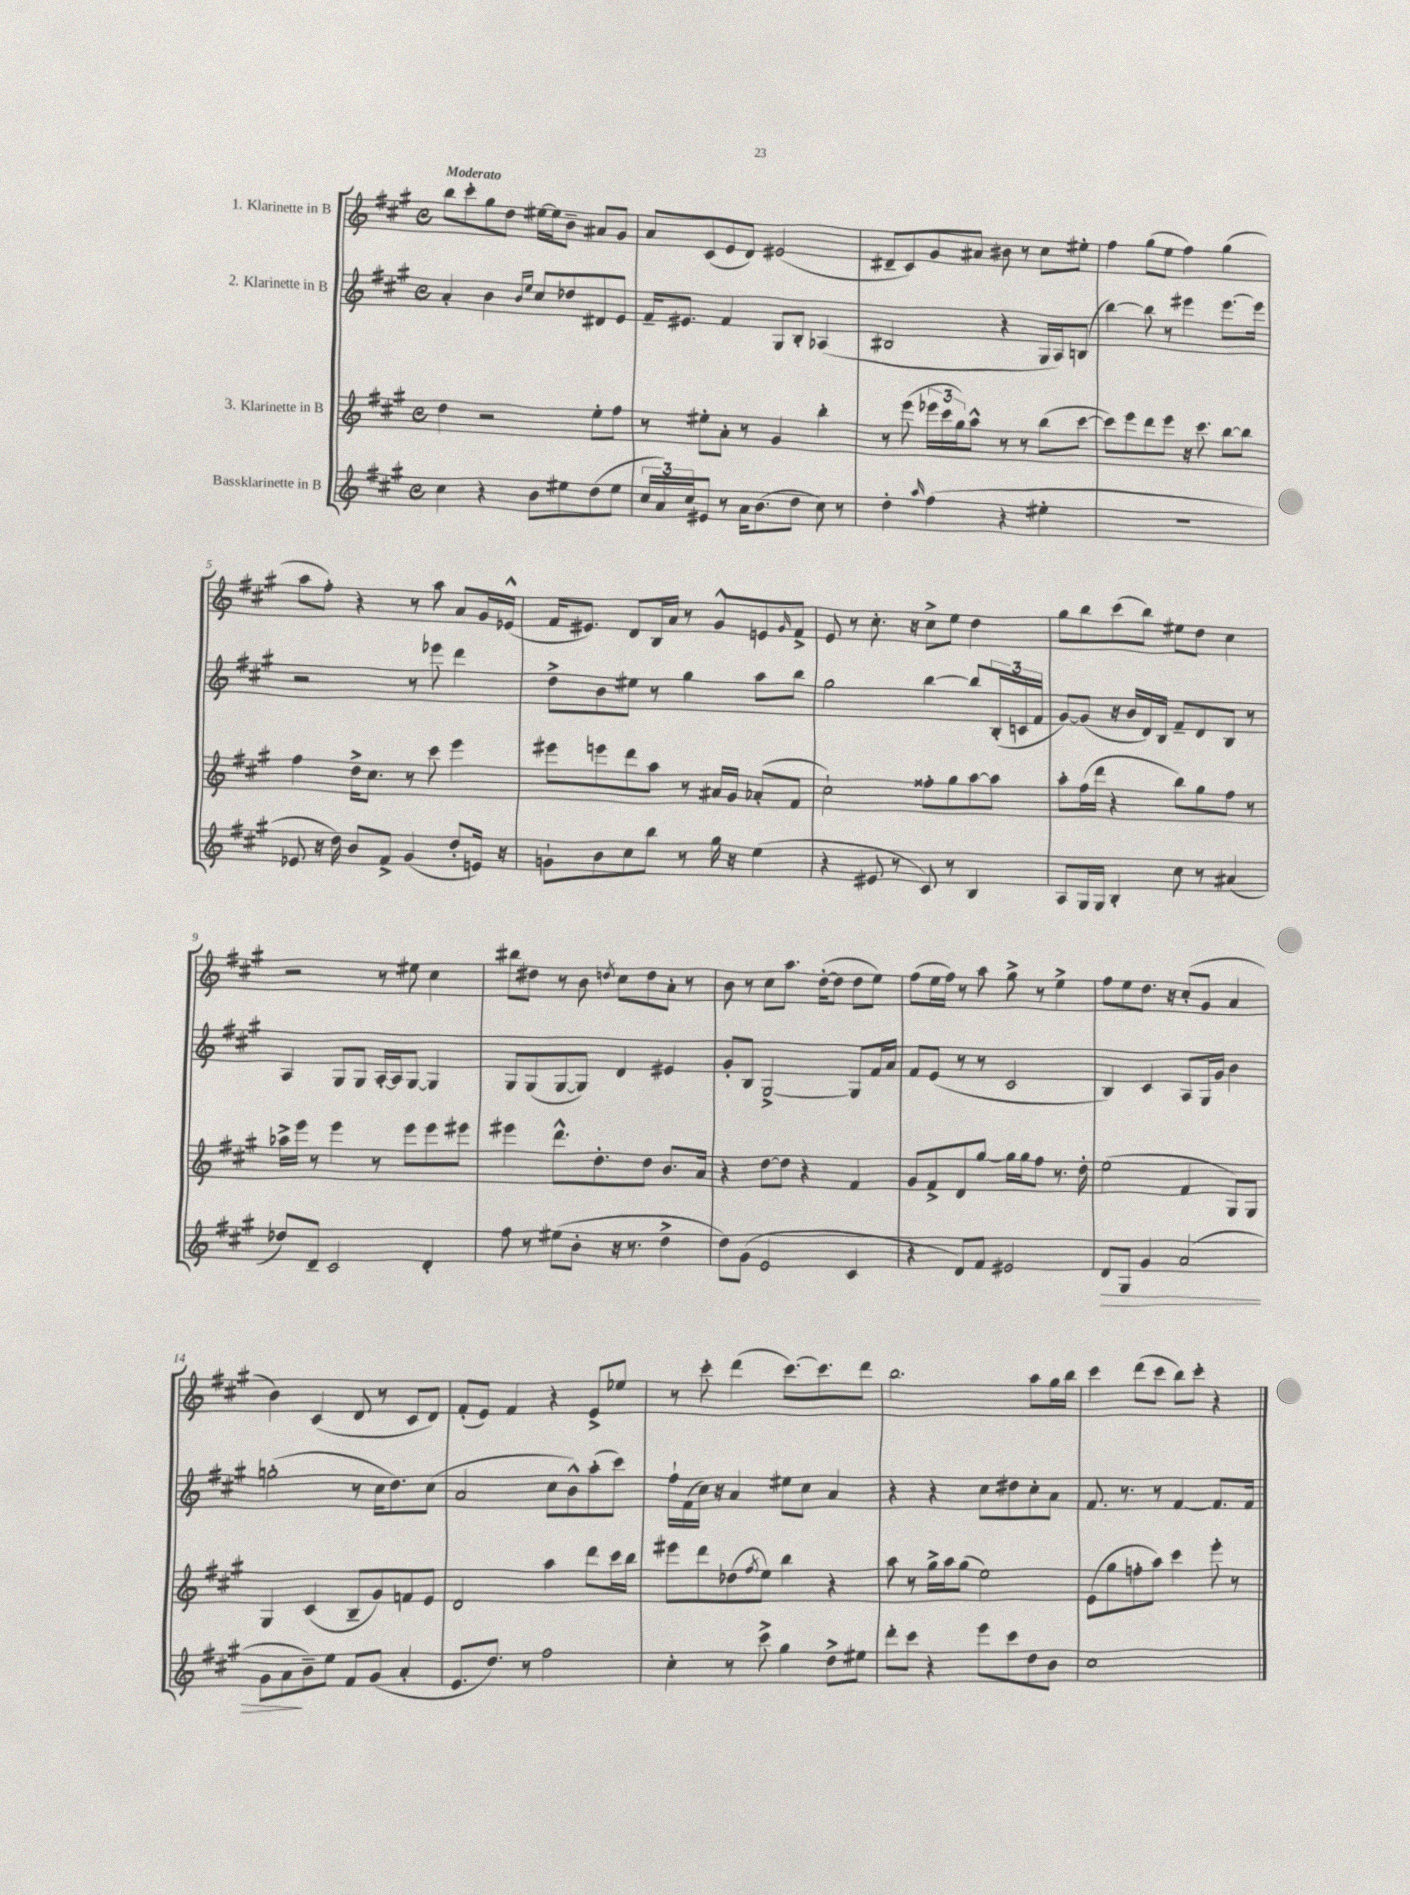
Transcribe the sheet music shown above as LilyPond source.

<<
\new StaffGroup <<
\new Staff = "s0" \with { instrumentName = "1. Klarinette in B" } {
    \clef treble \key a \major \defaultTimeSignature \time 4/4 \tempo "Moderato"
    b''8 cis'''8-. gis''8 d''8 eis''16~ eis''16 b'8-- ais'8 gis'8 |
    a'8 cis'8( e'8 d'8) eis'2( |
    dis'8-- cis'8) gis'8 ais'8 bis'8 r8 cis''8 eis''8-. |
    fis''4 gis''8( e''8 fis''4) gis''4( |
    a''8 fis''8-.) r4 r8 a''8 a'8 gis'16 ees'16-^( |
    fis'16 eis'8.) d'8 b16 a'16 r8 gis'8-^ e'8 \grace { gis'16 } fis'8-> |
    e'8 r8 cis''8.-. r16 cis''8-> e''8 d''4 |
    gis''8 b''8 cis'''8( b''8) eis''8 d''8 cis''4 |
    r2 r8 eis''8 cis''4 |
    bis''8 dis''8 r8 b'8 \acciaccatura { d''8 } cis''8 d''8 a'8-. r8 |
    b'8 r8 cis''8 a''8. d''16~-.( d''8 d''8 e''8) |
    fis''8( e''16 fis''16) r8 a''8 gis''8-> r8 e''4-> |
    fis''8 e''8 d''8. r16 cis''8-.( gis'8 a'4 |
    b'4) cis'4( d'8 r8 cis'8 d'8) |
    fis'8-.( e'8) fis'4 r4 e'8-> ees''8 |
    r8 cis'''8-. d'''4( cis'''8.~) cis'''8. d'''8 |
    b''2. a''8 gis''16 b''16 |
    cis'''4 d'''8( cis'''8 b''8) cis'''8-. r4 \bar "|." |
}
\new Staff = "s1" \with { instrumentName = "2. Klarinette in B" } {
    \clef treble \key a \major \defaultTimeSignature \time 4/4
    a'4-. b'4 \grace { b'16 e''16 } cis''8 des''8 dis'8 e'8 |
    fis'16-- eis'8. fis'4 gis8 b8-. aes4( |
    bis2 r4 gis16 a16) b8( |
    b''4~) b''8 r8 eis'''4 eis'''8.~ eis'''16 |
    r2 r8 ees'''8 d'''4 |
    d''8-> b'8 eis''8 r8 gis''4 a''8 b''8 |
    gis''2 b''4~ b''8 \tuplet 3/2 { b16-.( c'16 fis'16 } |
    gis'8~) gis'8( r16 b'16 d'16) b16 fis'8-- d'8 b8 r8 |
    a4 gis8 gis8 a16~-. a16 gis8~ gis4 |
    gis8 gis8( gis8~ gis8) d'4 eis'4 |
    gis'8-. b8 gis2~-> gis8 fis'16 a'16 |
    fis'8 e'8( r8 r8 cis'2 |
    b4) cis'4 a8 gis16 gis'16 b'4 |
    g''2-.( r8 cis''16 d''8.) cis''8( |
    a'2 cis''8 b'8-^) a''8-.( cis'''8) |
    fis''16-! fis'16( cis''16) r16 a'4 eis''8 cis''8 a'4 |
    r4 r4 cis''8 dis''8 cis''8-. a'8 |
    fis'8. r8. r8 fis'4~ fis'8. fis'16 \bar "|." |
}
\new Staff = "s2" \with { instrumentName = "3. Klarinette in B" } {
    \clef treble \key a \major \defaultTimeSignature \time 4/4
    d''4 r2 e''8-. fis''8 |
    r8 eis''8-. a'8-. r8 gis'4 b''4-. |
    r8 e'''8( \tuplet 3/2 { ees'''16 cis'''16 gis''16) } a''8-^ r8 r8 b''8( cis'''8~ |
    cis'''8) e'''8 d'''8 e'''8 r16 cis'''8. b''8~ b''8 |
    fis''4 d''16-> cis''8. r8 cis'''8 e'''4 |
    eis'''8 e'''8 d'''8 a''8 r8 ais'16 gis'16 aes'8-.( fis'8 |
    cis''2-!) fisis''8-. gis''8 a''8~ a''8 |
    a''8-. fis''16( d'''16 r4 b''8) gis''8 fis''8 r8 |
    aes''16-> e'''16 r8 e'''4 r8 e'''8 e'''8 eis'''8 |
    eis'''4 d'''8.-^ d''8.-. d''8 b'8. a'16 |
    r4 d''8~ d''8 r4 fis'4 |
    gis'8 fis'8-> d'8 gis''8~ gis''16 gis''16 fis''8 r8. d''16-. |
    e''2( fis'4 gis8) gis8 |
    gis4 cis'4( b8-- gis'8) f'8 e'8 |
    d'2 a''4 d'''8 cis'''16 b''16 |
    eis'''8 d'''8 des''8( \acciaccatura { fis''8 } e''8) b''4 r4 |
    a''8 r8 gis''16-> a''16 gis''8( e''2) |
    e'8( gis''8 f''8-. a''8) cis'''4 e'''8-. r8 \bar "|." |
}
\new Staff = "s3" \with { instrumentName = "Bassklarinette in B" } {
    \clef treble \key a \major \defaultTimeSignature \time 4/4
    cis''4 r4 b'8 eis''8 d''8( eis''8 |
    \tuplet 3/2 { cis''16 a'16) cis''16 } eis'8 r8 a'16 b'8.( d''8 cis''8) r8 |
    d''4-. \grace { a''16 } fis''4( r4 eis''4-. |
    R1 |
    ees'8 r16 d''16) b'8 fis'8-> gis'4( d''8-. e'16) r16 |
    g'8-! b'8 cis''8 b''8 r8 gis''16 r16 e''4( |
    r4 eis'8 r8 cis'8) r8 b4 |
    a8 gis16 gis16 b4-. cis''8 r8 ais'4( |
    des''8) d'8-- cis'2 d'4-. |
    fis''8 r8 eis''8( b'8-. r16 r8. d''4-> |
    d''8) gis'8( e'2 cis'4 |
    r4 d'8) fis'8 eis'2 |
    d'8\> gis8 gis'4 a'2( |
    gis'8 a'8\! b'8--) e''8 fis'8 gis'8( a'4-. |
    e'8. d''8.) r8 fis''2 |
    cis''4-. r8 cis'''8-> gis''4 d''8-> eis''8 |
    d'''8-. cis'''8 r4 e'''8 cis'''8 d''8 b'8 |
    cis''1 \bar "|." |
}
>>
>>
